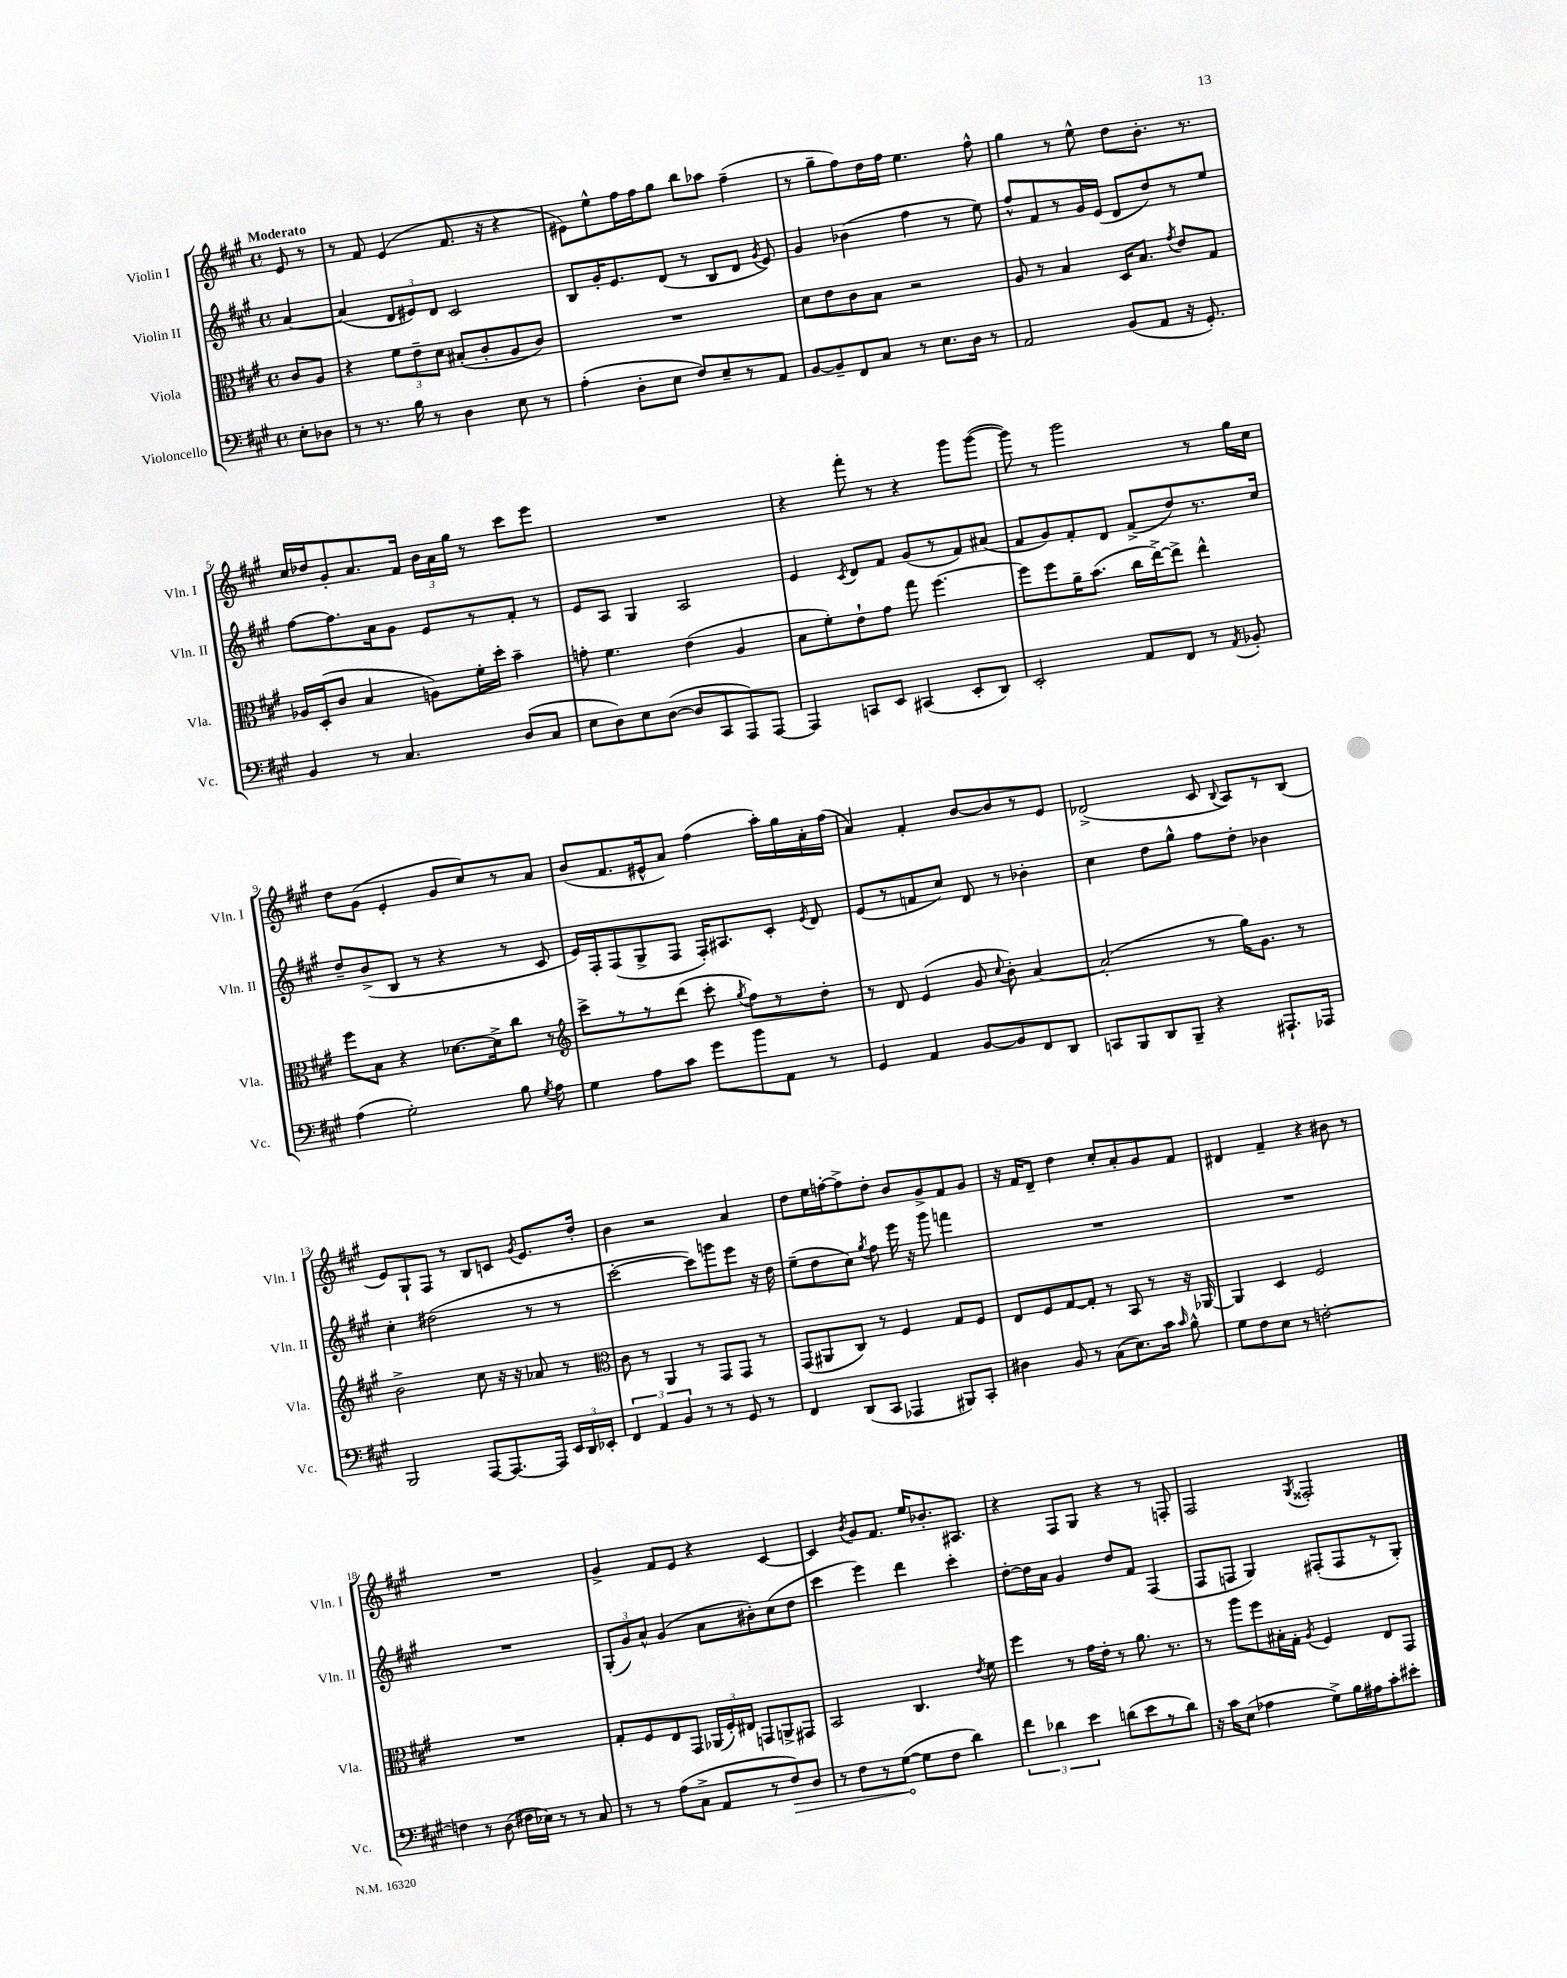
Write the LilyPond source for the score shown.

<<
\new StaffGroup <<
\new Staff = "s0" \with { instrumentName = "Violin I" shortInstrumentName = "Vln. I" } {
    \clef treble \key a \major \defaultTimeSignature \time 4/4 \partial 4 \tempo "Moderato"
    \autoBeamOff e'8 r8 |
    r8 fis'8 e'4( fis'8. r16 r4 |
    eis'8[) e''8-^ fis''16 fis''16 gis''8] b''8[ aes''8] fis''4--( |
    r8 gis''8[-- fis''8) d''16 fis''16] e''4. fis''8-^ |
    gis''4 r8 e''8-^ d''8[ b'8.]-. r8. |
    cis''16[ des''16 gis'8-. a'8. fis'16] \tuplet 3/2 { b'16[ a'16 gis''16] } r8 cis'''8[ e'''8] |
    R1 |
    r4 fis'''8-. r8 r4 gis'''8[ gis'''8]~( |
    gis'''8) r8 gis'''2 r8 gis''16[ cis''16] |
    d''8[ gis'8]( e'4-. gis'8[ cis''8) r8 a'8] |
    b'8[( fis'8. eis'16-^ a'8]) fis''4( a''16[-.) gis''16 a'16-. fis''16]( |
    a'4) fis'4-. b'8[~ b'8 r8 e'8] |
    des'2->( cis'8 \appoggiatura { b8 } a8[) r8 b8]( |
    e'8[) gis8-! fis8] r8 b8[ c'8] \acciaccatura { gis'8 } e'8.[ d''16]-. |
    b'4 r2 a'4 |
    d''8[ e''16 f''16~-. f''8-> d''8]-. b'8[ gis'8-> fis'8 gis'8] |
    r16 fis'16[ d'8]-- d''4 cis''8[-. a'8-. gis'8 fis'8] |
    dis'4 fis'4-- r4 bis'8 r8 |
    R1 |
    gis'4-> fis'8[ e'8] r4 cis'4~ |
    cis'4 \acciaccatura { b'8 } gis'8[ fis'8.] e''16[ bes'8.-. ais8.] |
    r4 fis8[ gis8] r4 r8 f8-. |
    fis2 \acciaccatura { gis8 } fisis2-. \bar "|." |
}
\new Staff = "s1" \with { instrumentName = "Violin II" shortInstrumentName = "Vln. II" } {
    \clef treble \key a \major \defaultTimeSignature \time 4/4 \partial 4
    \autoBeamOff a'4~ |
    a'4( \tuplet 3/2 { d'8[ eis'8) d'8] } cis'2 |
    b8[ gis'16-. e'8. d'8]( r8 b8[ d'8] \acciaccatura { gis'8 } e'8) |
    gis'4 bes'4( fis''4 r8 e''8) |
    fis''8[-^ fis'8 r8 gis'16 e'16]( d'8[ d''8) r8 e''8] |
    fis''8[~ fis''8. a'16 gis'8] e'8[ r8 fis'8]-. r8 |
    e'8[ a8] gis4 a2 |
    e'4 \acciaccatura { cis'8 } d'8[ fis'8] gis'8[( r8 fis'8) ais'8]( |
    fis'8[ gis'8) fis'8-. d'8] fis'8[->( d''8) r8. cis''16] |
    d''8[-- b'8->( b8] r8 r4 r8 cis'8 |
    e'16[) fis16-. fis8( gis8-> fis8] fis16[-.) ais8. cis'8]-. \acciaccatura { e'8 } d'8 |
    e'8[( r8 f'8 cis''8]) d'8 r8 bes'4-. |
    cis''4 d''8[ gis''8]-^ fis''8[ d''8]-. bes'4 |
    cis''4-. dis''2( r8 r8 |
    cis'''2~-. cis'''8[) g'''8 e'''8] r16 d''16 |
    e''8[--( d''8 cis''8]) \acciaccatura { gis''8 } fis''8 e'''16 r16 gis'''8 f'''4 |
    R1 |
    R1 |
    R1 |
    \tuplet 3/2 { gis8[-.( gis'8) a'8]-^ } gis'4( a'8[ bis'8-.) cis''8( d''8] |
    cis'''4 e'''4) d'''4 cis'''4-. |
    d''8[~-. d''16 a'16] gis'4 d''8[ fis'8] fis4( |
    fis8[ f8] gis4) fis8[-.( fis8 r8 gis8]-.) \bar "|." |
}
\new Staff = "s2" \with { instrumentName = "Viola" shortInstrumentName = "Vla." } {
    \clef alto \key a \major \defaultTimeSignature \time 4/4 \partial 4
    \autoBeamOff cis'8[ a8] |
    r4 \tuplet 3/2 { fis'8[ e'8-- d'8] } bis8[-.( cis'8-. a8 cis'8]) |
    R1 |
    d'8[ e'8 cis'8 b8] r2 |
    a8 r8 b4 d16[ b8.] \acciaccatura { gis'8 } e'8[ gis8] |
    aes16[ d16-.( cis'8] b4 a8[) fis'16-. d''16]-. b'4-- |
    g'8-. fis'4. e'4( a4 |
    b8[ fis'8-.) e'8-! gis'8] gis''8 fis''4.~ |
    fis''8[ fis''8 a'16-- b'8.]( cis''16[ e''16~->) e''8]-> e''4-^ |
    fis''8[ b8] r4 des'8.[~ des'16-> cis''8] r8 |
    \clef treble cis'''8[-> r8 r8 d'''8]( cis'''8-. \acciaccatura { gis''8 } fis''8[) r8 d''8]-. |
    r8 d'8 e'4( gis'8 \appoggiatura { cis''8 } b'8-.) a'4~ |
    a'2-.( r8 gis''16[) gis'8.] r8 |
    b'2-> cis''8 r16 r16 aes'8 r8 |
    \clef alto cis'8 r8 a,4 r8 gis,8[ gis,8] r8 |
    gis,8[( ais,8 cis8]) r8 fis4 gis8[ fis8] |
    e8[ fis8 gis8~ gis8]-. r8 b,8 r8 r16 aes,16~ |
    aes,4 d4 fis2 |
    R1 |
    gis8[-. fis8 e8 gis,8] \tuplet 3/2 { aes,16[( fis16-.) eis16] } g,8[ a,8-> gis,8] |
    b,2 cis4. \acciaccatura { e'8 } fis'8 |
    fis''4 r8 gis'16[ e'16]-. r8 a'8. r8. |
    r8 a''8[ fis''8 bis16-. gis16]-. \acciaccatura { a8 } fis4 e8[ gis,8] \bar "|." |
}
\new Staff = "s3" \with { instrumentName = "Violoncello" shortInstrumentName = "Vc." } {
    \clef bass \key a \major \defaultTimeSignature \time 4/4 \partial 4
    \autoBeamOff e8[-. des8] |
    r8 r8. b16 r8 d4 e8 r8 |
    a4-.( d8[-. e8] fis8[) e8-- r8 a,8] |
    b,8[~ b,8-- fis,8 cis8] r8 e8.[ d16] r8 |
    a,2 b,8[( a,8] r16 gis,8.-.) |
    b,4 r8 cis4. d8[( cis8] |
    e8[ d8) e8 d8]~( d8[ cis,8 a,,8) a,,8]~ |
    a,,4 c,8[ e,8] cis,4( e,8[-. d,8]) |
    e,2-. a,8[ fis,8] r8 \acciaccatura { a,8 } bes,8-. |
    a4( gis2-.) b8 \acciaccatura { gis8 } a8 |
    gis4 a8[ cis'8] gis'8[ b'8 a,8] r8 |
    gis,4 a,4 b,8[~ b,8 fis,8 d,8] |
    c,8[ b,,8 d,8 b,,8]-- r4 ais,,8.[-! aes,,16] |
    b,,2 a,,8[~ a,,8.~ a,,16] \tuplet 3/2 { e,16[ d,16 ees,16]-. } |
    \tuplet 3/2 { fis,4 a,4 b,4 } r8 r8 gis,8 r8 |
    fis,4 d,8[( cis,8] aes,,4 bis,,8[) cis,8]-. |
    dis4 b,8 r8 cis8[( e8.) cis'16] \grace { cis'16 } b8-^ |
    gis8[ fis8 e8] r8 f2~-. |
    f4 r8 d8( fis16[ ees16]) r8 r8 cis8 |
    r8 r8 a8[( cis8]-> a,8[ r8 \once \override Hairpin.circled-tip = ##t fis8\>) d8] |
    r8 fis8[ r8 gis8]~\!( gis8[ fis8] d'4) |
    \tuplet 3/2 { fis'4 des'4 e'4 } d'8[( e'8 r8 d'8]) |
    r16 cis'16[ e8]( aes4 gis8[->) b16 ais16 cis'8-. eis'8]-. \bar "|." |
}
>>
>>
